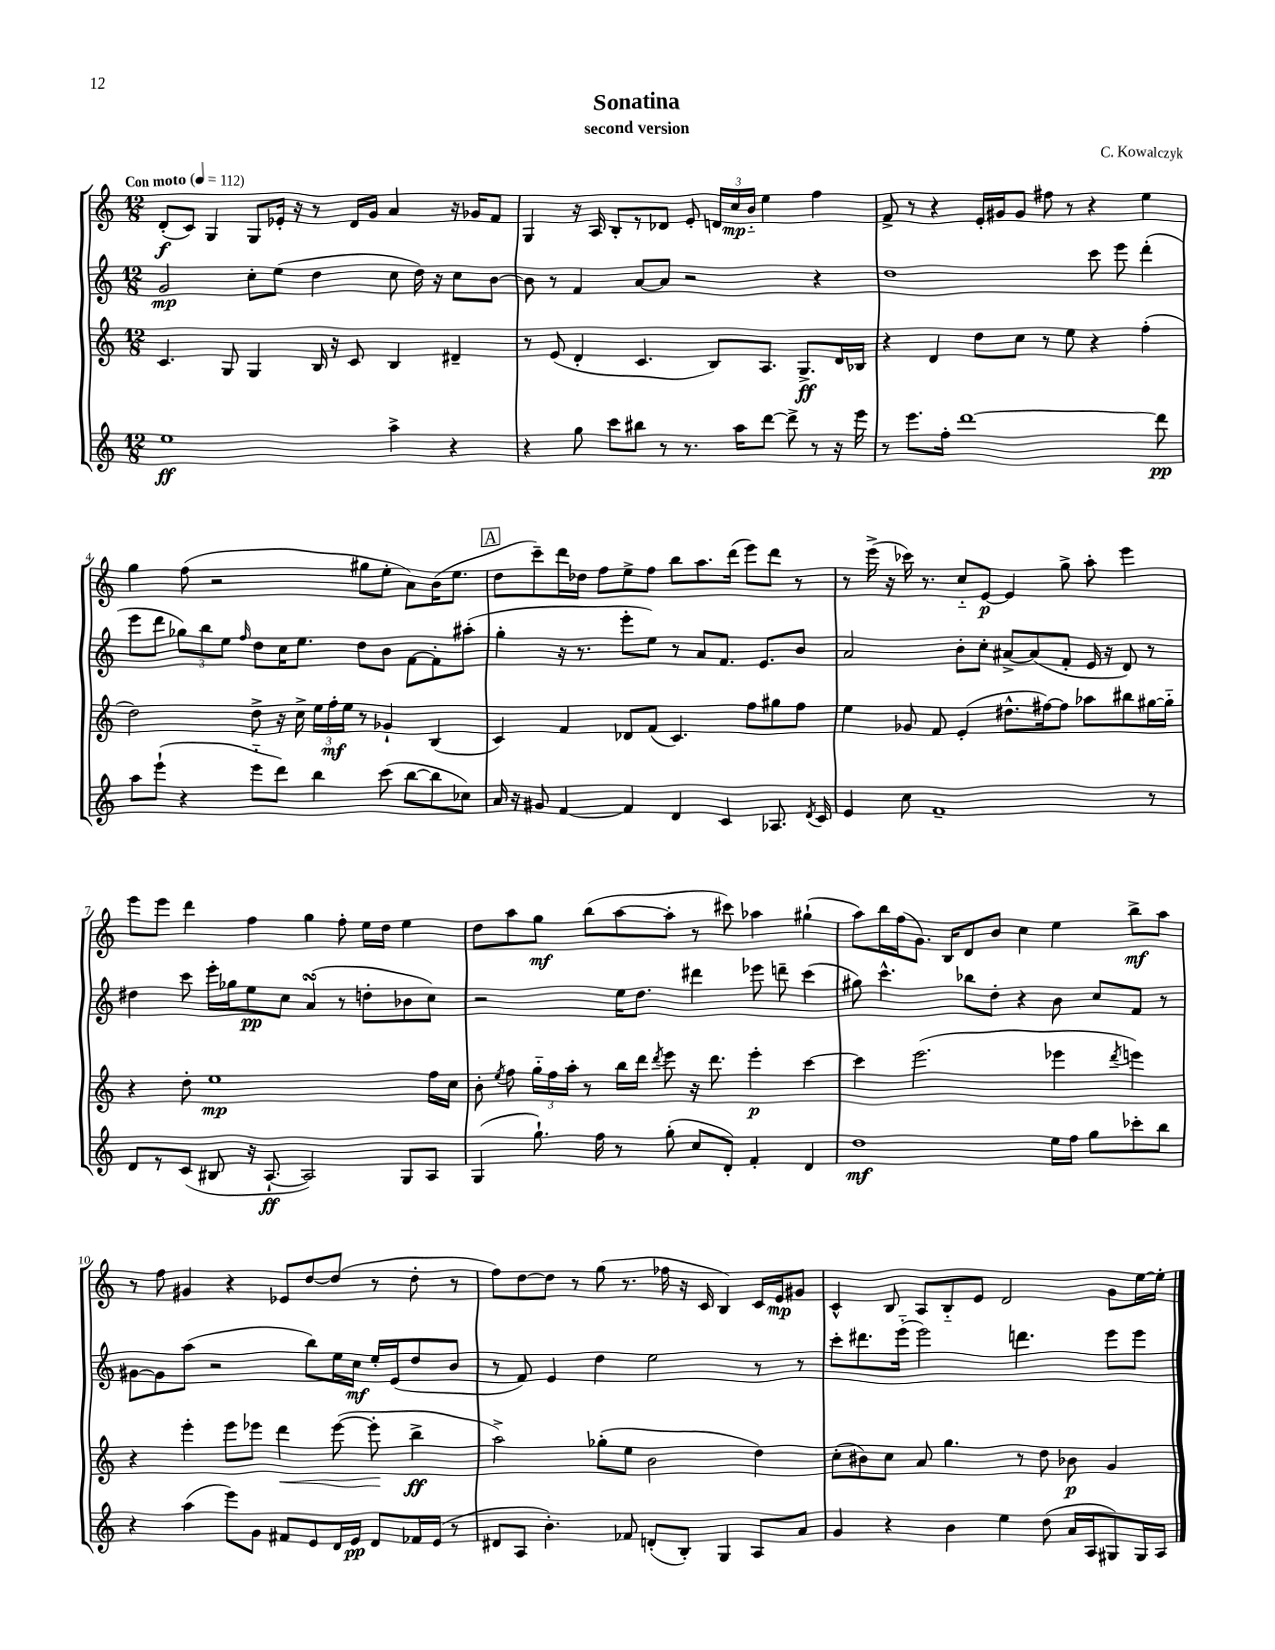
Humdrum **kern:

**kern	**kern	**kern	**kern
*staff4	*staff3	*staff2	*staff1
*clefG2	*clefG2	*clefG2	*clefG2
*k[]	*k[]	*k[]	*k[]
*M12/8	*M12/8	*M12/8	*M12/8
*MM112	*MM112	*MM112	*MM112
1ee	4.c/	2g/	(8d'/L
.	.	.	8c/J)
.	.	.	4G/
.	8G/	.	.
.	4G/	8cc'\L	8G/L
.	.	(8ee\J	16e-'/Jk
.	.	.	16r
.	16B/	4dd\	8r
.	16r	.	.
.	8c/	.	16d/LL
.	.	.	16g/JJ
4aa^\	4B/	8cc\	4a/
.	.	16dd\)	.
.	.	16r	.
4r	4d#~/	8cc\L	16r
.	.	.	16g-/LK
.	.	[8b\J	8f/J
=	=	=	=
4r	8r	8b\]	4G/
.	(8e/	8r	.
8gg\	4d'/	4f/	16r
.	.	.	16A/
8ccc\L	.	.	8B'/L
8bb#\J	4.c/	[8a/L	8r
8r	.	8a/]J	8d-/J
8.r	.	2r	8e'/
.	8B/L)	.	24d/LL
.	.	.	24cc/
16aa\LK	.	.	.
.	.	.	24b'~/JJ
[8ddd\J	8.A/J	.	4ee\
8ddd^\]	.	.	.
.	8.G^/L	.	.
8r	.	4r	4ff\
16r	16d/L	.	.
16eee\	16B-/JJ	.	.
=	=	=	=
8r	4r	1dd	8f^/
8.eee\L	.	.	8r
.	4d/	.	4r
16ff'\Jk	.	.	.
[1ddd	.	.	.
.	8dd\L	.	16e'/LL
.	.	.	16g#/J
.	8cc\J	.	8g#/J
.	8r	.	8ff#\
.	8ee\	.	8r
.	4r	8ccc\	4r
.	.	8eee\	.
.	(4ff'\	(4ddd'\	4ee\
8ddd\]	.	.	.
=	=	=	=
8aa\L	2dd\)	8eee\L	4gg\
(8eee`\J	.	8ddd\J	.
4r	.	12gg-\L)	(8ff\
.	.	12bb\	.
.	.	.	2r
.	.	12ee\J	.
.	.	16qqff/	.
8eee'~\L	8dd^\	8dd\L	.
8ddd\J)	16r	16cc\K	.
.	16cc^\	8.ee\J	.
4bb\	24ee\LL	.	.
.	24ff'\	.	.
.	24ee\JJ	.	.
.	8r	8dd\L	8gg#\L
(8ccc\	4g-`/	8b\J	8ee'\J
[8bb\L	.	[8f\L	8a\L)
8bb\]	(4B/	8f'\]	(16b\K
.	.	.	8.ee\J
8cc-\J)	.	(8aa#'\J	.
=	=	=	=
16a/	4c/)	4gg'\	8dd\L
16r	.	.	.
8g#/	.	.	8ccc~\)
[4f/	4f/	16r	16ddd\L
.	.	8.r	16dd-\JJ
.	.	.	8ff\L
4f/]	8d-/L	8eee'\L	8ee^\
.	(8f/J	8ee\J)	8ff\J
4d/	4.c/)	8r	8bb\L
.	.	8a/L	8.aa\
4c/	.	8.f/J	.
.	.	.	(16ddd\Jk
.	8ff\L	.	8eee\L)
.	.	8.e/L	.
8.A-/	8gg#\	.	8ddd\J
.	8ff\J	8b/J	8r
8qd/	.	.	.
16c/	.	.	.
=	=	=	=
4e/	4ee\	2a/	8r
.	.	.	(16eee^\
.	.	.	16r
8cc\	8g-/	.	16ccc-\)
.	.	.	8.r
1f~	8f/	.	.
.	(4e'/	8b'\L	8cc'~/L
.	.	8cc'\J	[8e/J
.	8.dd#^^\L	[8a#^/L	4e/]
.	.	(8a#/]	.
.	[16ff#\k)	.	.
.	8ff#\]J	8f'/J	8gg^\
.	8aa-\L	16e/	8aa'\
.	.	16r	.
.	8bb#\	8d/)	4eee\
8r	[16gg#\L	8r	.
.	16gg#'~\]JJ	.	.
=	=	=	=
8d/L	4r	4dd#\	8eee\L
8r	.	.	8eee\J
(8c/J	8dd'\	8ccc\	4ddd\
8B#/	1ee	16eee'\LL	.
.	.	16gg-\J	.
16r	.	8ee\	4ff\
[8.A`/	.	.	.
.	.	8cc\J	.
2A/])	.	(4a/	4gg\
.	.	8r	8ff'\
.	.	8dd'\L	16ee\LL
.	.	.	16dd\JJ
8G/L	.	8b-\	4ee\
8A/J	16ff\LL	8cc\J)	.
.	16cc\JJ	.	.
=	=	=	=
(4G/	8b'\	2r	8dd\L
.	8qee/	.	.
.	8ff\	.	8aa\
8.gg`\)	24gg'~\LL	.	8gg\J
.	24ff\	.	.
.	24aa'\JJ	.	.
.	8r	.	(8bb\L
16ff\	.	.	.
8r	16bb\LL	16ee\LK	[8aa\
.	16ddd\JJ	8.dd\J	.
.	8qddd/	.	.
(8gg'\	8eee\	.	8aa'\]J
8cc/L	16r	4ddd#\	8r
.	8.ddd\	.	.
8d'/J)	.	.	8ccc#\)
4f'/	4eee'\	8eee-\	4aa-\
.	.	8ddd~\	.
4d/	[4ccc\	(4ccc\	(4gg#`\
=	=	=	=
1dd	4ccc\]	8gg#\)	8aa\L)
.	.	4.ccc^^\	16bb\L
.	.	.	(16ff\J
.	(2.eee\	.	8.g\J)
.	.	.	16B/LK
.	.	8bb-\L	8d/
.	.	8dd'\J	8b/J
.	.	4r	4cc\
16ee\LL	4eee-\	8b\	4ee\
16ff\JJ	.	.	.
8gg\L	.	8cc/L	.
.	8qddd/	.	.
8ccc-'\	4eee\)	8f/J	8bb^\L
8bb\J	.	8r	8aa\J
=	=	=	=
4r	4r	[8g#\L	8r
.	.	8g#\]	8ff\
(4aa\	4eee'\	(8aa\J	4g#/
.	.	2r	.
8eee\L)	8eee\L	.	4r
8g\J	8eee-\J	.	.
8f#/L	4ddd\	.	8e-/L
8e/	.	8bb\L)	[8dd/
16d/L	([8eee-\	16ee\L	(8dd/]J
16e/JJ	.	16cc\JJ	.
8d/L	8eee-'\]	16ee'/LL	8r
.	.	(16e/J	.
16f-/L	4bb^\	8dd/	8dd'\
(16e/JJ	.	.	.
8r	.	8b/J	8r
=	=	=	=
8d#/L	2aa^\)	8r	8ff\L)
8A/J	.	8f/)	[8dd\
4.b'\)	.	4e/	8dd\]J
.	.	.	8r
.	(8gg-'\L	4dd\	(8gg\
8f-/	8ee\J	.	8.r
(8d'/L	2b\	2ee\	.
.	.	.	16ff-\
8B'/J)	.	.	16r
.	.	.	16c/
4G/	.	.	4B/)
8A/L	4dd\)	8r	16c/LL
.	.	.	16e/J
8a/J	.	8r	8g#/J
=	=	=	=
4g/	(8cc'\L	8ccc'\L	4c^^/
.	8b#\)	8.ddd#\	.
4r	8cc\J	.	8B/
.	.	(16eee'~\Jk	.
.	8a/	2eee\)	8A/L
4b\	4.gg\	.	8B'~/
.	.	.	8e/J
4ee\	.	.	2d/
.	8r	4.ddd\	.
(8dd\	8dd\	.	.
16a/LL	8b-\	.	.
16A/J	.	.	.
8G#/)	4g/	8eee\L	8g\L
16G#/L	.	8eee\J	[16ee\L
16A/JJ	.	.	16ee'\]JJ
==	==	==	==
*-	*-	*-	*-
